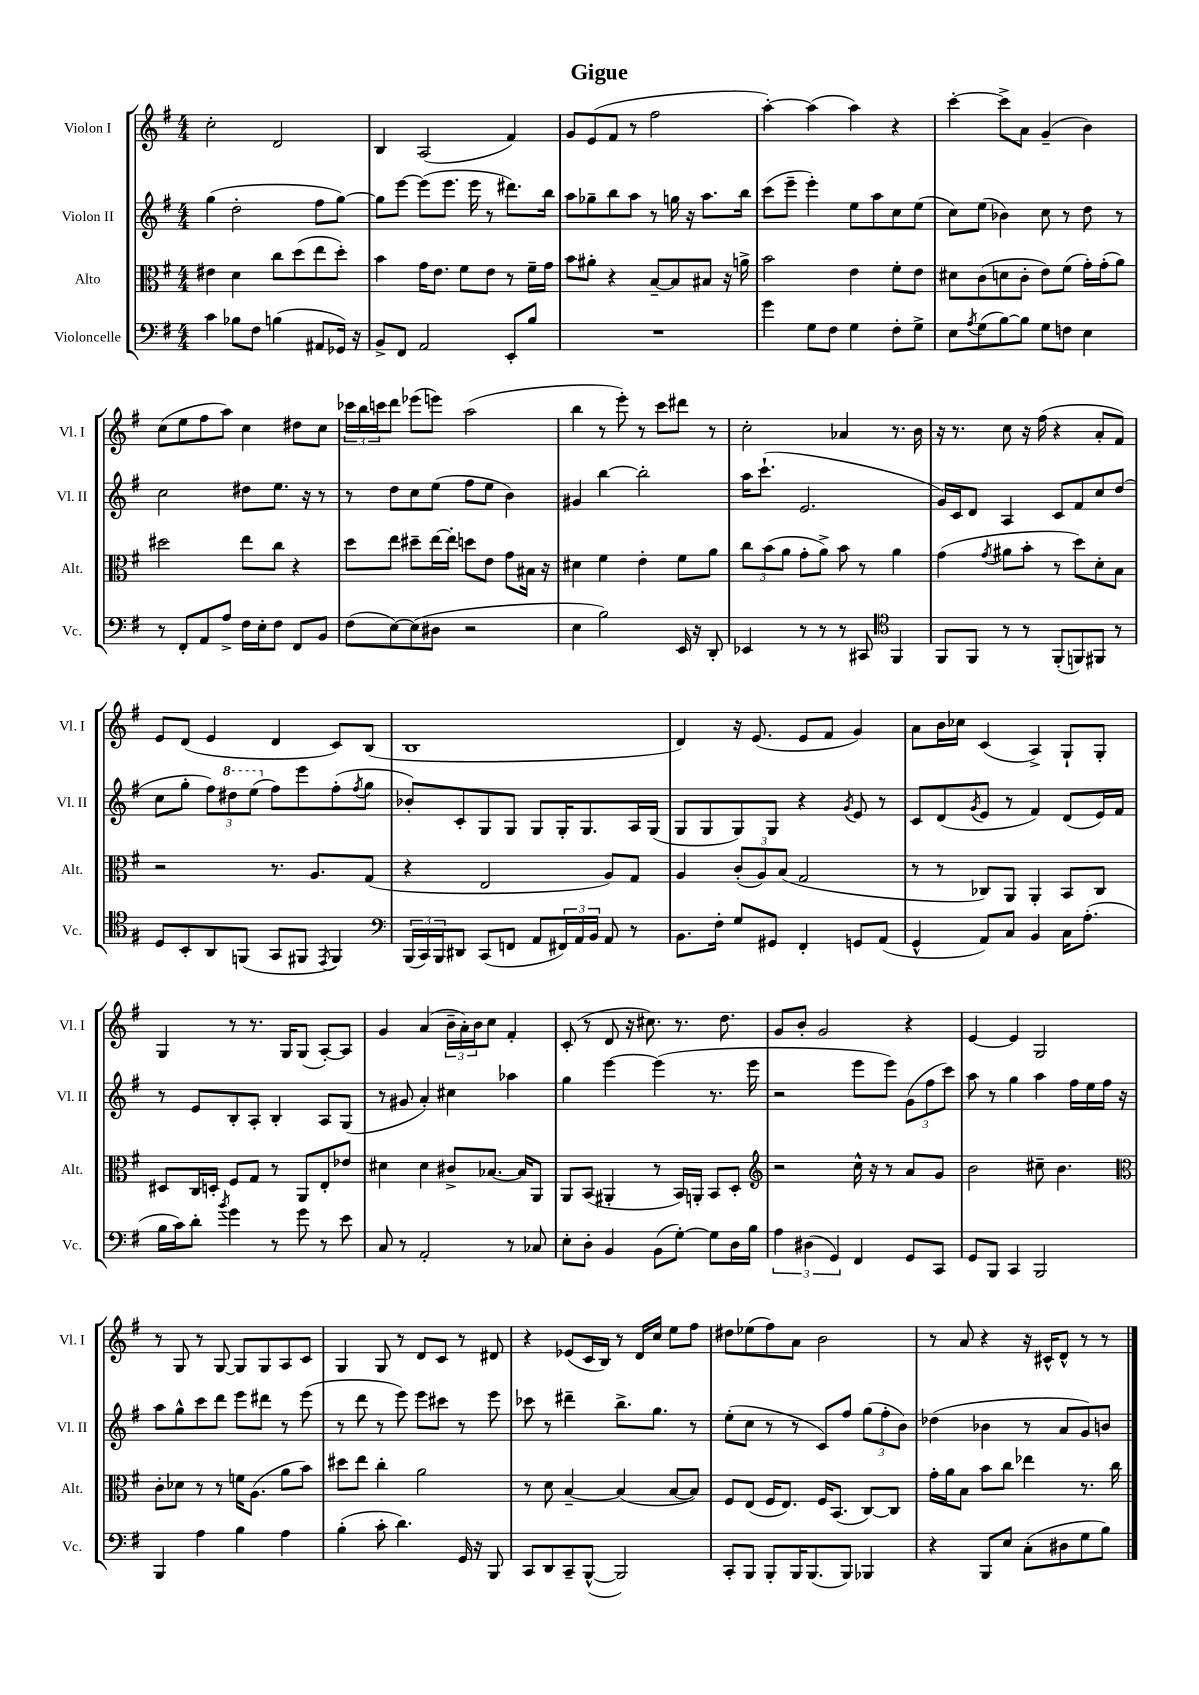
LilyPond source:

\header { title = "Gigue" }
<<
\new StaffGroup <<
\new Staff = "s0" \with { instrumentName = "Violon I" shortInstrumentName = "Vl. I" } {
    \clef treble \key g \major \numericTimeSignature \time 4/4
    c''2-. d'2 |
    b4 a2( fis'4) |
    g'8 e'8( fis'8 r8 fis''2 |
    a''4~-.) a''4( a''4) r4 |
    c'''4~-. c'''8-> a'8 g'4--( b'4) |
    c''8( e''8 fis''8 a''8) c''4 dis''8 c''8 |
    \tuplet 3/2 { ces'''16 b''16 c'''16 } d'''8 ees'''8( e'''8) a''2( |
    b''4 r8 e'''8-.) r8 c'''8 dis'''8 r8 |
    c''2-. aes'4 r8. b'16 |
    r16 r8. c''8 r16 fis''16( r4 a'8-. fis'8) |
    e'8 d'8( e'4 d'4 c'8) b8( |
    b1 |
    d'4) r16 e'8.( e'8 fis'8 g'4) |
    a'8 b'16 ces''16 c'4( a4->) g8-! g8-. |
    g4 r8 r8. g16 g8( a8~-.) a8 |
    g'4 a'4( \tuplet 3/2 { b'16-- a'16-.) b'16 } c''8 fis'4-. |
    c'8-.( r8 d'8 r16 cis''8.) r8. d''8. |
    g'8 b'8-. g'2 r4 |
    e'4~ e'4 g2 |
    r8 g8 r8 g8~ g8 g8 a8 c'8 |
    g4 g8 r8 d'8 c'8 r8 dis'8 |
    r4 ees'8( c'16 b16) r8 d'16 c''16 e''8 fis''8 |
    dis''8 ees''8( fis''8) a'8 b'2 |
    r8 a'8 r4 r16 cis'16-^ d'8-^ r8 r8 \bar "|." |
}
\new Staff = "s1" \with { instrumentName = "Violon II" shortInstrumentName = "Vl. II" } {
    \clef treble \key g \major \numericTimeSignature \time 4/4
    g''4( d''2-. fis''8 g''8~) |
    g''8 e'''8~ e'''8( e'''8. e'''16 r8 dis'''8.) b''16 |
    a''8 ges''8-- b''8 a''8 r8 g''16 r16 a''8. b''16 |
    c'''8( e'''8-- e'''4-.) e''8 a''8 c''8 e''8( |
    c''8) e''8( bes'4) c''8 r8 d''8 r8 |
    c''2 dis''8 e''8. r16 r8 |
    r8 d''8 c''8 e''8( fis''8 e''8 b'4) |
    gis'4 b''4~ b''2-. |
    a''16 c'''8.-!( e'2. |
    g'16) c'16 d'8 a4 c'8 fis'8 c''8 d''8( |
    c''8 g''8-. \tuplet 3/2 { fis''8) \ottava #1 dis'''8 e'''8( \ottava #0 } fis''8) e'''8 fis''8-.( \acciaccatura { fis''8 } g''8 |
    bes'8-.) c'8-. g8 g8 g8 g16-. g8. a16 g16( |
    g8 g8 g8) g8 r4 \acciaccatura { g'8 } e'8 r8 |
    c'8 d'8( \acciaccatura { g'8 } e'8 r8 fis'4) d'8( e'16) fis'16 |
    r8 e'8 b8-. a8-. b4-. a8 g8( |
    r8 gis'8 a'4-.) cis''4 aes''4 |
    g''4 e'''4~ e'''4( r8. e'''16 |
    r2 e'''8 e'''8) \tuplet 3/2 { g'8( fis''8 c'''8) } |
    a''8 r8 g''4 a''4 fis''16 e''16 fis''16 r16 |
    a''8 g''8-^ c'''8 d'''8 e'''8 dis'''8 r8 e'''8( |
    r8 d'''8 r8 e'''8) e'''8 cis'''8 r8 e'''8 |
    ces'''8 r8 dis'''4-- b''8.-> g''8. r8 |
    e''8-.( c''8 r8 r8 c'8) fis''8 \tuplet 3/2 { g''8( fis''8-. b'8) } |
    des''4( bes'4 r8 a'8 g'8) b'8 \bar "|." |
}
\new Staff = "s2" \with { instrumentName = "Alto" shortInstrumentName = "Alt." } {
    \clef alto \key g \major \numericTimeSignature \time 4/4
    eis'4 d'4 c''8 d''8( e''8 d''8-.) |
    b'4 g'16 e'8. fis'8 e'8 r8 fis'16-- g'16 |
    b'8 ais'8-. r4 b8~-- b8 bis8 r16 a'16-> |
    b'2 e'4 fis'8-. e'8 |
    dis'8 c'8( d'8 c'8-. e'8) fis'8( g'16-.) g'16-.( a'8) |
    dis''2 e''8 c''8 r4 |
    d''8 e''8 dis''8-- e''16~ e''16-. d''8 e'8 g'8 bis16 r16 |
    dis'4 fis'4 e'4-. fis'8 a'8 |
    \tuplet 3/2 { c''8 b'8( a'8 } g'8-. a'8->) b'8 r8 a'4 |
    g'4( \acciaccatura { g'8 } ais'8 b'8-. r8 d''8) d'8-. b8 |
    r2 r8. a8. g8( |
    r4 e2 a8) g8 |
    a4 \tuplet 3/2 { c'8-.( a8) b8( } g2 |
    r8 r8 ces8) a,8 a,4-. b,8 ces8 |
    dis8 c16 d16-. fis8 g8 r8 a,8 e8-. ees'8 |
    dis'4 dis'4 cis'8-> bes8.~ bes16 a,8 |
    a,8 b,8( ais,4-. r8 b,16) a,16-. b,8 d8-. |
    \clef treble r2 c''16-^ r16 r8 a'8 g'8 |
    b'2 cis''8-- b'4. |
    \clef alto c'8-. des'8 r8 r8 f'16 a8.( a'8 b'8) |
    dis''8 e''8 c''4-. a'2 |
    r8 d'8 b4~-- b4( b8~ b8) |
    fis8 e8( fis16 e8.) fis16 b,8.( c8~) c8 |
    g'16-. a'16 b8 b'8 c''8 ees''4 r8. c''16 \bar "|." |
}
\new Staff = "s3" \with { instrumentName = "Violoncelle" shortInstrumentName = "Vc." } {
    \clef bass \key g \major \numericTimeSignature \time 4/4
    c'4 bes8 fis8 b4( ais,8 ges,16) r16 |
    b,8-> fis,8 a,2 e,8-. b8 |
    R1 |
    g'4 g8 fis8 g4 fis8-. g8-> |
    e8 \acciaccatura { a8 } g8( b8~) b8 g8 f8 e4 |
    r8 fis,8-. a,8 a8-> fis16 e16-. fis8 fis,8 b,8 |
    fis8( e8~) e8( dis8 r2 |
    e4 b2) e,16 r16 d,8-. |
    ees,4 r8 r8 r8 cis,8 \clef tenor fis,4 |
    fis,8 fis,8 r8 r8 fis,8-.( f,8) fis,8 r8 |
    d8 b,8-. a,8 f,8( g,8 fis,8 \acciaccatura { e,8 } fis,4) |
    \clef bass \tuplet 3/2 { b,,16( c,16) b,,16 } dis,8 c,8( f,8 a,8 \tuplet 3/2 { fis,16) a,16 b,16 } a,8 r8 |
    b,8. fis16-. g8 gis,8 fis,4-. g,8 a,8( |
    g,4-^ a,8) c8 b,4 c16 a8.-.( |
    b16 c'16) d'8-. \acciaccatura { b'8 } g'4 r8 g'8 r8 e'8 |
    c8 r8 a,2-. r8 ces8 |
    e8-. d8-. b,4 b,8( g8~-.) g8 d16 b16 |
    \tuplet 3/2 { a4 dis4( g,4) } fis,4 g,8 c,8 |
    g,8 b,,8 c,4 b,,2 |
    b,,4 a4 b4 a4 |
    b4-.( c'8-. d'4.) g,16 r16 b,,8 |
    c,8 d,8 c,8-- b,,8~-^( b,,2) |
    c,8-. b,,8 b,,8-. b,,16 b,,8.( b,,8) bes,,4 |
    r4 b,,8 e8 c8-.( dis8 g8 b8) \bar "|." |
}
>>
>>
\layout { \context { \Score \remove "Bar_number_engraver" } }
